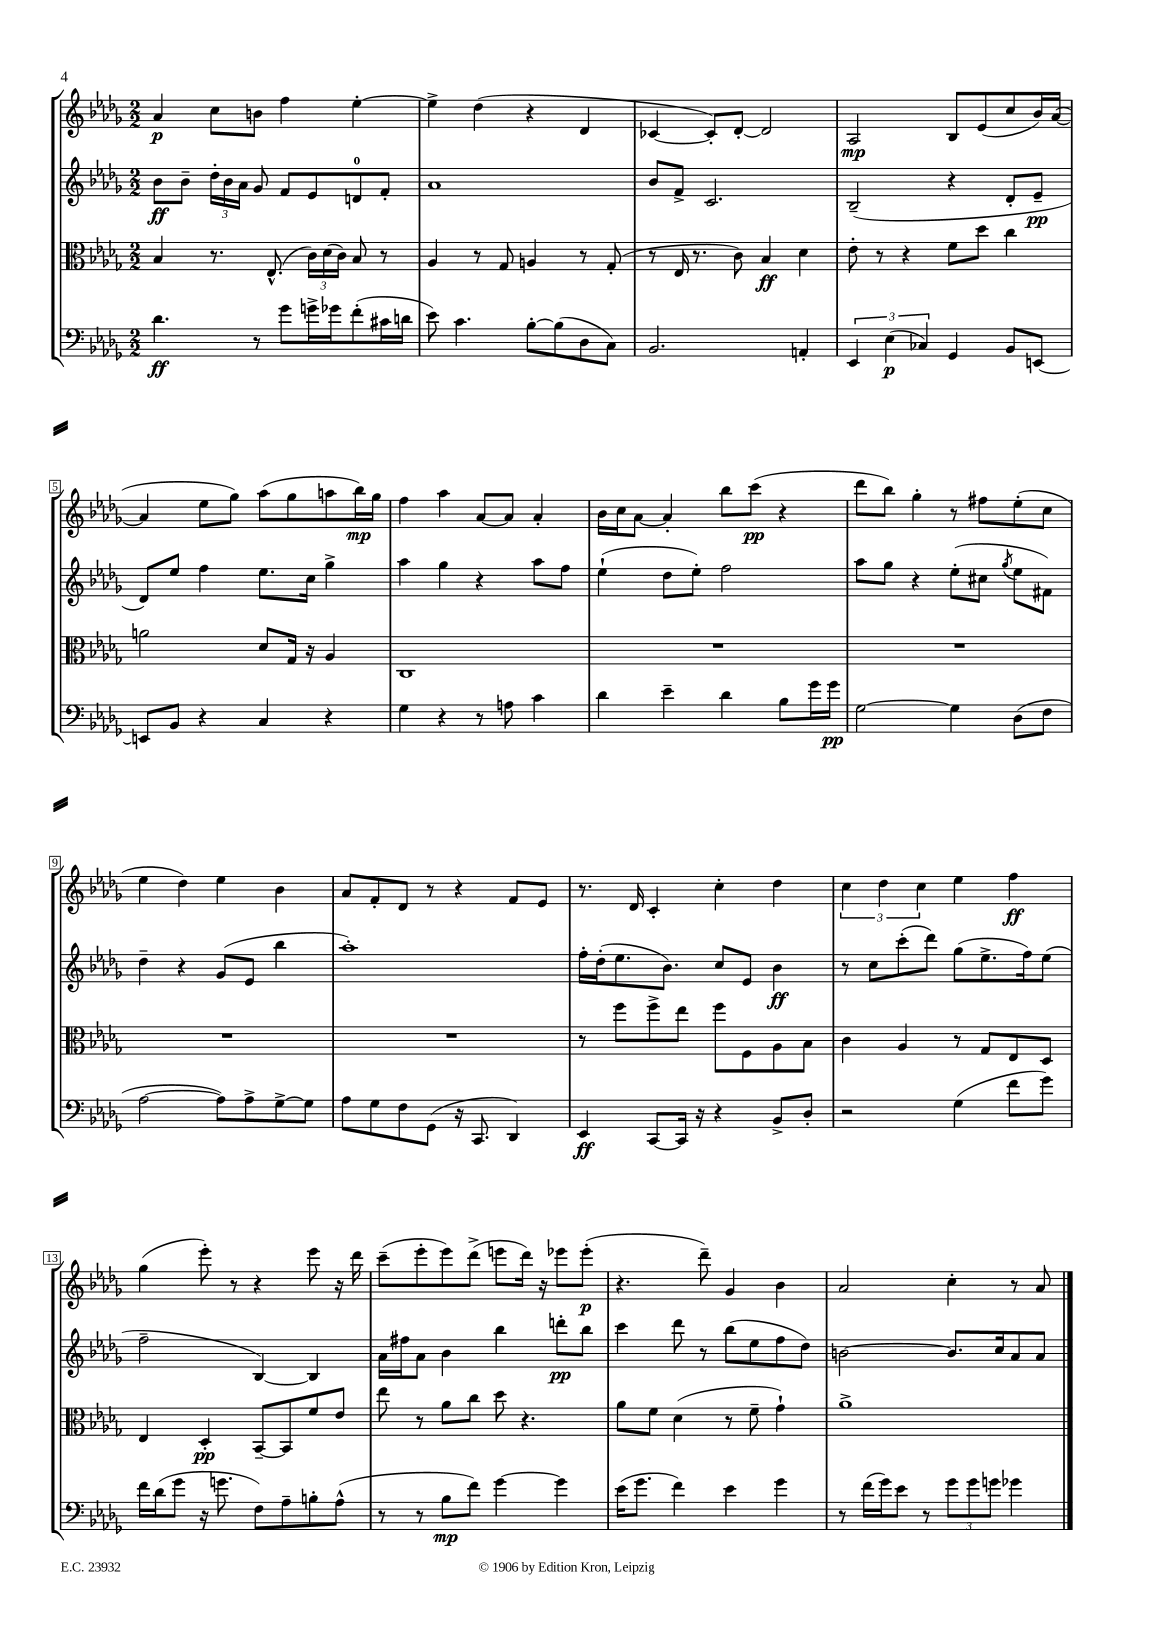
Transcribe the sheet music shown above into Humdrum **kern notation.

**kern	**kern	**kern	**kern
*staff4	*staff3	*staff2	*staff1
*clefF4	*clefC3	*clefG2	*clefG2
*k[b-e-a-d-g-]	*k[b-e-a-d-g-]	*k[b-e-a-d-g-]	*k[b-e-a-d-g-]
*M2/2	*M2/2	*M2/2	*M2/2
4.d-	4B-	8b-	4a-
.	.	8b-~	.
.	8.r	24dd-'	8cc
.	.	24b-	.
.	.	24a-	.
8r	.	8g-	8b
.	(8.E-^^	.	.
8g-	.	8f	4ff
16g^	24c)	8e-	.
.	(24d-	.	.
16g-	.	.	.
.	24c)	.	.
(8f'	8B-	8d	[4ee-'
16c#	8r	8f'	.
16d	.	.	.
=	=	=	=
8e-)	4A-	1a-	4ee-^]
4.c	.	.	.
.	8r	.	(4dd-
.	8G-	.	.
[8B-'	4A	.	4r
(8B-]	.	.	.
8D-	8r	.	4d-
8C)	(8G-'	.	.
=	=	=	=
2.BB-	8r	8b-	[4c-
.	16E-	8f^	.
.	8.r	.	.
.	.	2.c	8c-'])
.	8c)	.	[8d-'
.	4B-	.	2d-]
4AA'	4d-	.	.
=	=	=	=
6EE-	8e-'	(2B-~	2A-
.	8r	.	.
(6E-	.	.	.
.	4r	.	.
6C-)	.	.	.
4GG-	8f	4r	8B-
.	8dd-	.	(8e-
8BB-	4cc	8d-'	8cc
[8EE	.	8e-~	16b-)
.	.	.	([16a-
=	=	=	=
8EE]	2a	8d-)	4a-]
8BB-	.	8ee-	.
4r	.	4ff	8ee-
.	.	.	8gg-)
4C	8d-	8.ee-	(8aa-
.	16G-	.	8gg-
.	16r	16cc	.
4r	4A-	4gg-^	8aa
.	.	.	16bb-)
.	.	.	16gg-
=	=	=	=
4G-	1C	4aa-	4ff
4r	.	4gg-	4aa-
8r	.	4r	[8a-
8A	.	.	8a-]
4c	.	8aa-	4a-'
.	.	8ff	.
=	=	=	=
4d-	1r	(4ee-`	16b-
.	.	.	16cc
.	.	.	[8a-
4e-~	.	8dd-	4a-']
.	.	8ee-')	.
4d-	.	2ff	8bb-
.	.	.	(8ccc
8B-	.	.	4r
16g-	.	.	.
16g-	.	.	.
=	=	=	=
[2G-	1r	8aa-	8ddd-
.	.	8gg-	8bb-)
.	.	4r	4gg-'
4G-]	.	(8ee-'	8r
.	.	8cc#	8ff#
.	.	8qgg-	.
(8D-	.	8ee-	(8ee-'
8F	.	8f#)	8cc
=	=	=	=
[2A-	1r	4dd-~	4ee-
.	.	4r	4dd-)
8A-])	.	(8g-	4ee-
8A-^	.	8e-	.
[8G-^	.	4bb-	4b-
8G-]	.	.	.
=	=	=	=
8A-	1r	1aa-')	8a-
8G-	.	.	8f'
8F	.	.	8d-
(8GG-	.	.	8r
16r	.	.	4r
8.CC	.	.	.
4DD-)	.	.	8f
.	.	.	8e-
=	=	=	=
4EE-	8r	16ff'	8.r
.	.	(16dd-'	.
.	8ff	8.ee-	.
.	.	.	16d-
[8CC	8ff^	.	4c'
.	.	8.b-)	.
16CC]	8ee-	.	.
16r	.	.	.
4r	8ff	8cc	4cc'
.	8F	8e-	.
8BB-^	8A-	4b-	4dd-
8D-'	8B-	.	.
=	=	=	=
2r	4c	8r	6cc
.	.	8cc	.
.	.	.	6dd-
.	4A-	(8ccc'	.
.	.	.	6cc
.	.	8ddd-)	.
(4G-	8r	(8gg-	4ee-
.	8G-	8.ee-^	.
8f	8E-	.	4ff
.	.	16ff)	.
8g-)	8D-	(8ee-	.
=	=	=	=
16f	4E-	2ff~	(4gg-
(16d-	.	.	.
8g-	.	.	.
16r	4D-'	.	8eee-')
8.g	.	.	.
.	.	.	8r
8F)	[8BB-~	[4B-)	4r
8A-~	8BB-]	.	.
8B'	8f	4B-]	8eee-
(8A-^^	8e-	.	16r
.	.	.	16ddd-
=	=	=	=
8r	8ee-	16a-	(8ccc~
.	.	16ff#	.
8r	8r	8a-	8eee-'
8B-	8a-	4b-	8eee-)
8f)	8cc	.	(8ddd-^
[4g-	8dd-	4bb-	8eee
.	4.r	.	16ddd-)
.	.	.	16r
4g-]	.	8ddd'	8eee-
.	.	8bb-	(8eee-'
=	=	=	=
(16e-	8a-	4ccc	4.r
8.g-	.	.	.
.	8f	.	.
4f)	(4d-	8ddd-	.
.	.	8r	8ddd-~)
4e-	8r	(8bb-	4g-
.	8f~	8ee-	.
4g-	4g-`)	8ff	4b-
.	.	8dd-)	.
=	=	=	=
8r	1a-^	[2b	2a-
(16f	.	.	.
16g-)	.	.	.
8e-	.	.	.
8r	.	.	.
12g-	.	8.b]	4cc'
12g-	.	.	.
12g	.	.	.
.	.	16cc	.
4g-	.	8a-	8r
.	.	8a-	8a-
==	==	==	==
*-	*-	*-	*-
